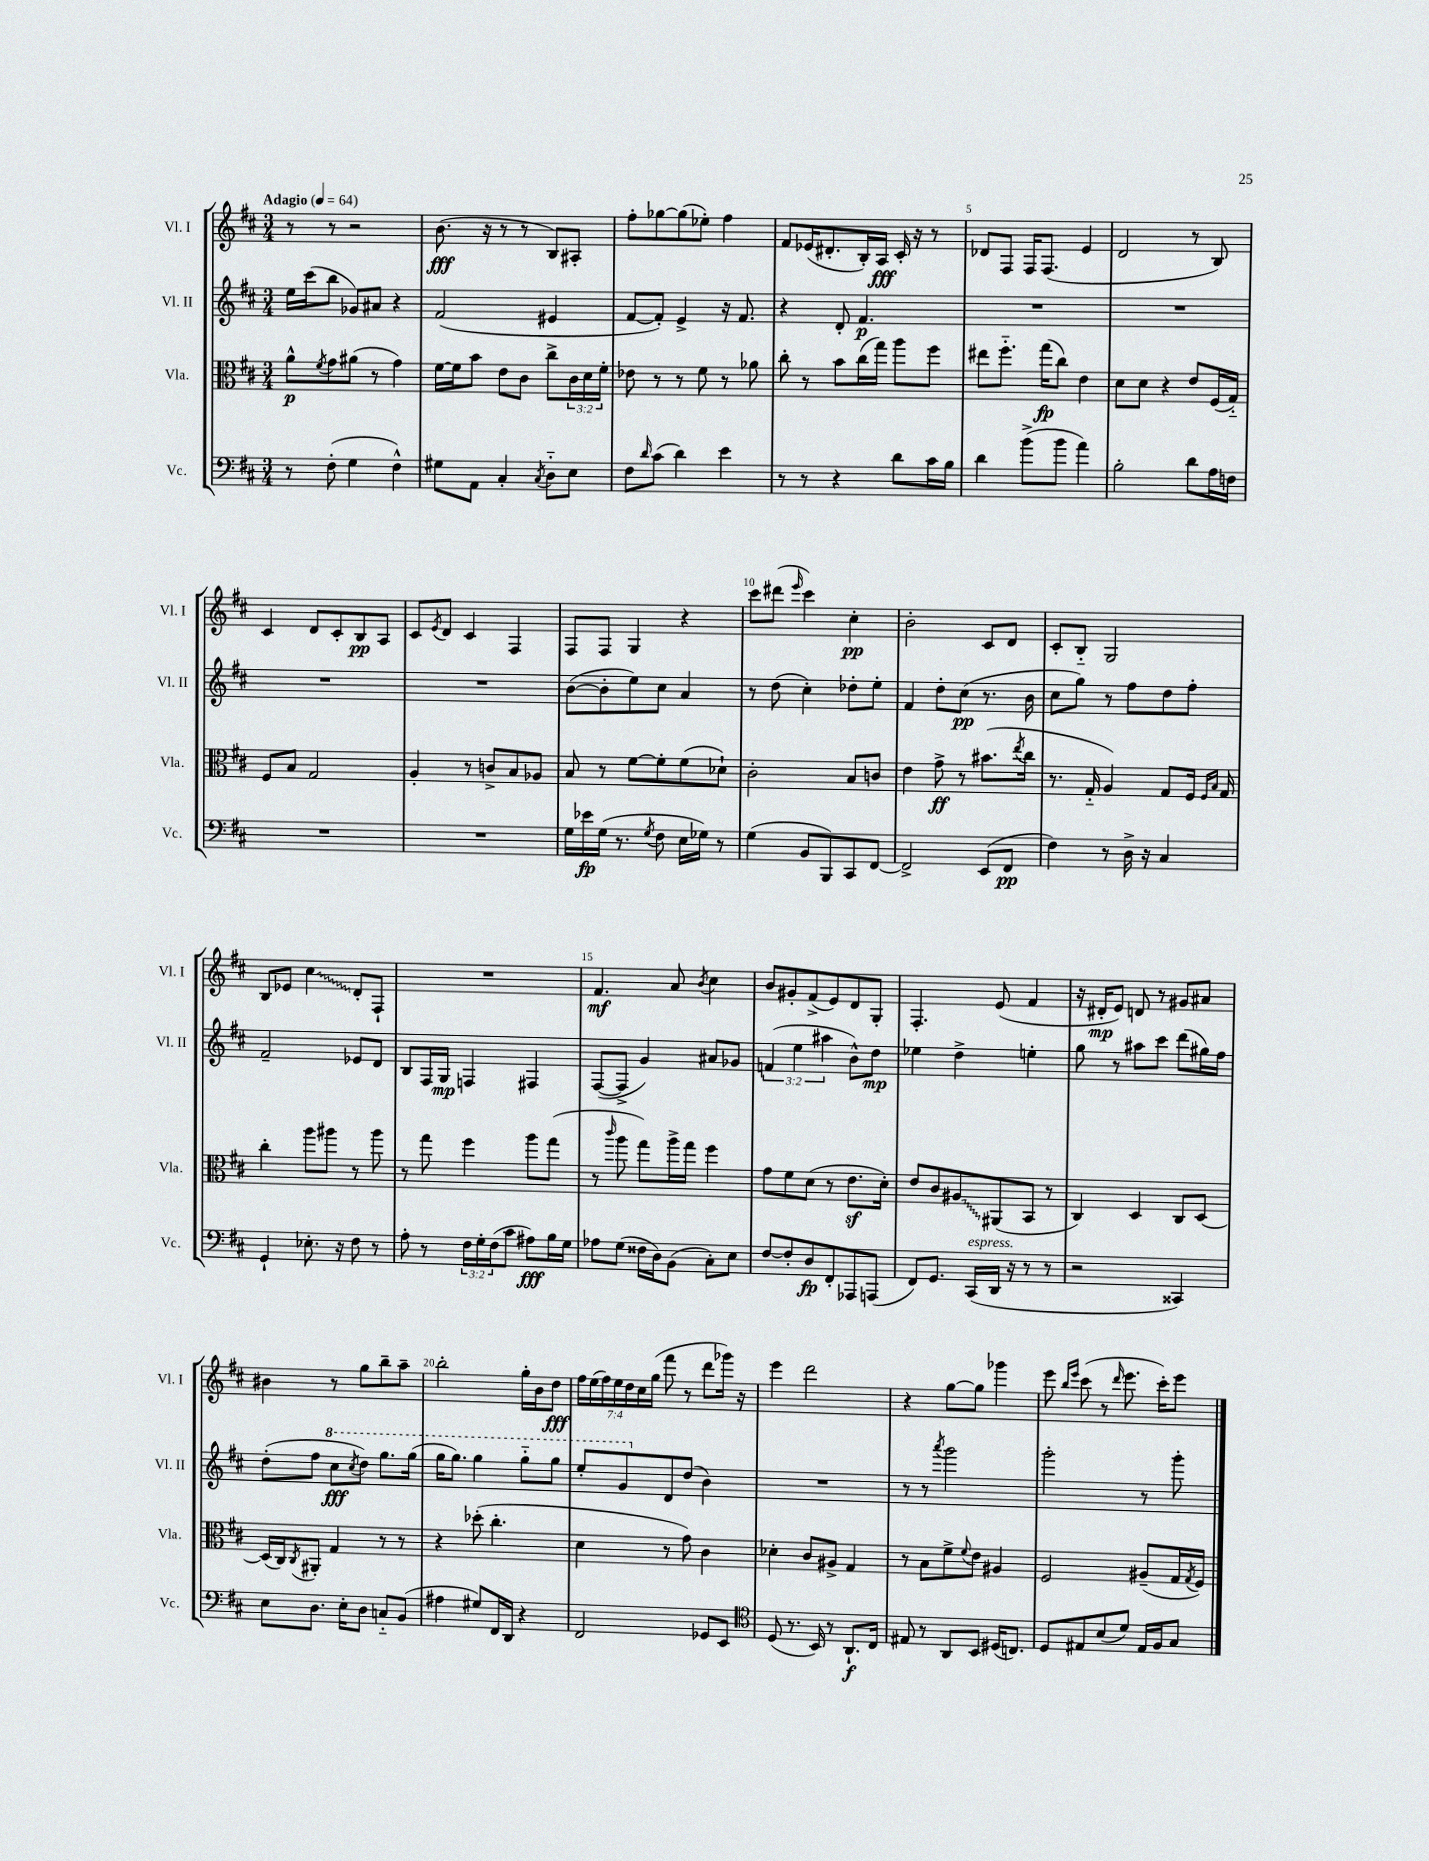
<<
\new StaffGroup <<
\new Staff = "s0" \with { instrumentName = "Vl. I" shortInstrumentName = "Vl. I" } {
    \clef treble \key d \major \numericTimeSignature \time 3/4 \override Staff.TupletNumber.text = #tuplet-number::calc-fraction-text \tempo "Adagio" 4 = 64
    r8 r8 r2 |
    b'8.\fff( r16 r8 r8 b8) ais8-. |
    fis''8-. ges''8~ ges''8( ees''8-.) fis''4 |
    fis'8 ees'16( dis'8.-. b16-.) a16\fff cis'16-. r16 r8 |
    des'8 fis8 fis16 fis8.( e'4 |
    d'2 r8 b8) |
    cis'4 d'8 cis'8-. b8\pp a8 |
    cis'8 \acciaccatura { e'8 } d'8 cis'4 fis4 |
    fis8 fis8 g4 r4 |
    cis'''8 dis'''8( \grace { e'''16 } cis'''4) cis''4-.\pp |
    b'2-. cis'8 d'8 |
    cis'8-. b8-_ g2 |
    b8 ees'8 \once \override Glissando.style = #'zigzag cis''4\glissando d'8-. fis8-! |
    R2. |
    fis'4.\mf a'8 \acciaccatura { b'8 } cis''4 |
    b'8 gis'8-. fis'8->( e'8) d'8 g8-. |
    fis4.-. e'8( fis'4 |
    r16 dis'16-.\mp e'8) d'8 r8 gis'8 ais'8 |
    bis'4 r8 g''8 b''8-- a''8-- |
    b''2-. g''16-. b'16 d''8\fff |
    \tuplet 7/4 { fis''16 e''16( fis''16) e''16 d''16 cis''16 g''16( } fis'''8 r8 d'''8 ges'''16) r16 |
    e'''4 d'''2 |
    r4 g''8~ g''8 ges'''4 |
    e'''8 \grace { b''16 e'''16 } cis'''8( r8 \grace { d'''16 } e'''8. cis'''16-.) e'''8 \bar "|." |
}
\new Staff = "s1" \with { instrumentName = "Vl. II" shortInstrumentName = "Vl. II" } {
    \clef treble \key d \major \numericTimeSignature \time 3/4 \override Staff.TupletNumber.text = #tuplet-number::calc-fraction-text
    e''16 cis'''16( b''8 ges'8) ais'8 r4 |
    fis'2( eis'4 |
    fis'8~ fis'8-.) e'4-> r16 fis'8. |
    r4 d'8-. fis'4.\p |
    R2. |
    R2. |
    R2. |
    R2. |
    b'8~( b'8-. e''8) cis''8 a'4 |
    r8 d''8( cis''4-.) des''8-. e''8-. |
    fis'4 d''8-. cis''8\pp( r8. b'16 |
    cis''8 g''8) r8 fis''8 d''8 fis''8-. |
    fis'2-- ees'8 d'8 |
    b8 fis16 g16\mp f4 fis4 |
    fis8~( fis8-> g'4) ais'8 ges'8 |
    \tuplet 3/2 { f'4( e''4 ais''4 } b'8-^) d''8\mp |
    ees''4 d''4-> e''4-. |
    g''8 r8 ais''8 cis'''8 d'''8( gis''16) fis''16 |
    d''8-.( fis''8 \ottava #1 cis'''8\fff \acciaccatura { cis'''8 } d'''8) g'''8. g'''16( |
    g'''16 g'''8.) g'''4 g'''8-_ g'''8 |
    e'''8-. g''8 \ottava #0 d'8 d''8( b'4) |
    R2. |
    r8 r8 \acciaccatura { a'''8 } g'''2 |
    g'''2-. r8 g'''8-. \bar "|." |
}
\new Staff = "s2" \with { instrumentName = "Vla." shortInstrumentName = "Vla." } {
    \clef alto \key d \major \numericTimeSignature \time 3/4 \override Staff.TupletNumber.text = #tuplet-number::calc-fraction-text
    a'8-^\p \acciaccatura { fis'8 } g'8 ais'8( r8 g'4) |
    fis'16~ fis'16 b'8 e'8 cis'8 cis''8-> \tuplet 3/2 { cis'16 d'16 fis'16-. } |
    ees'8 r8 r8 fis'8 r8 aes'8 |
    cis''8-. r8 b'8 cis''16( g''16) a''8 fis''8 |
    eis''8 fis''8.-_ g''16\fp( cis''8) e'4 |
    d'8 d'8 r4 e'8 fis16( g16-_) |
    fis8 b8 g2 |
    a4-. r8 c'8-> b8 aes8 |
    b8 r8 fis'8~ fis'8-. fis'8( des'8-!) |
    cis'2-. b8 c'8 |
    e'4 g'8->\ff r8 bis'8.( \acciaccatura { e''8 } cis''16 |
    r8. g16-_ a4) g8 fis16 \grace { fis16 b16 } g16 |
    cis''4-. a''8 ais''8 r8 ais''8 |
    r8 g''8 fis''4 a''8 g''8( |
    r8 \grace { cis'''16 } a''8 g''8) a''16-> g''16 fis''4 |
    g'8 fis'8 d'8( r8 e'8.\sf d'16-.) |
    e'8 cis'8 \once \override Glissando.style = #'zigzag ais8\glissando ais,8( b,8 r8 |
    cis4) d4 cis8 d8~ |
    d16( cis16) \acciaccatura { cis8 } ais,8-. g4 r8 r8 |
    r4 des''8-.( cis''4.-. |
    d'4 r8 g'8) cis'4 |
    des'4-. cis'8 ais8-> g4 |
    r8 b8 fis'8-> \appoggiatura { fis'8 } e'8 ais4 |
    fis2 ais8--( g16 \acciaccatura { g8 } fis16) \bar "|." |
}
\new Staff = "s3" \with { instrumentName = "Vc." shortInstrumentName = "Vc." } {
    \clef bass \key d \major \numericTimeSignature \time 3/4 \override Staff.TupletNumber.text = #tuplet-number::calc-fraction-text
    r8 fis8-.( g4 fis4-^) |
    gis8 a,8 cis4-. \acciaccatura { cis8 } d8-_ e8 |
    fis8 \grace { d'16 } cis'8( d'4) e'4 |
    r8 r8 r4 d'8 cis'16 b16 |
    d'4 b'8->( b'8 a'4) |
    b2-. d'8 a16 f16 |
    R2. |
    R2. |
    g16 ees'16\fp g16( r8. \acciaccatura { g8 } fis8 e16 ges16) r8 |
    g4( b,8 b,,8) cis,8 fis,8~ |
    fis,2-> e,8( fis,8\pp |
    fis4) r8 d16-> r16 cis4 |
    g,4-! ees8.-. r16 fis8 r8 |
    a8-. r8 \tuplet 3/2 { fis16 g16-. fis16( } cis'8 ais8\fff) b16 g16 |
    aes8 g8( fisis16 d16) b,8( cis8-.) e8 |
    fis8~ fis8-. d8\fp fis,8-. aes,,8 a,,8( |
    fis,8) g,8. cis,16^\markup { \italic "espress." }( d,16 r16 r8 r8 |
    r2 cisis,4) |
    e8 d8. e16-. d8 c8-_ b,8( |
    ais4 gis8) fis,16 d,16 r4 |
    fis,2 ges,8 e,8 |
    \clef tenor d8( r8. b,16) r8 a,8.-!\f cis16 |
    eis8 r8 a,8 b,8 dis16( c8.) |
    d8 eis8 b8( d'8) eis16 fis16 g8 \bar "|." |
}
>>
>>
\layout { \context { \Score \override BarNumber.break-visibility = ##(#f #t #t) barNumberVisibility = #(every-nth-bar-number-visible 5) } }
